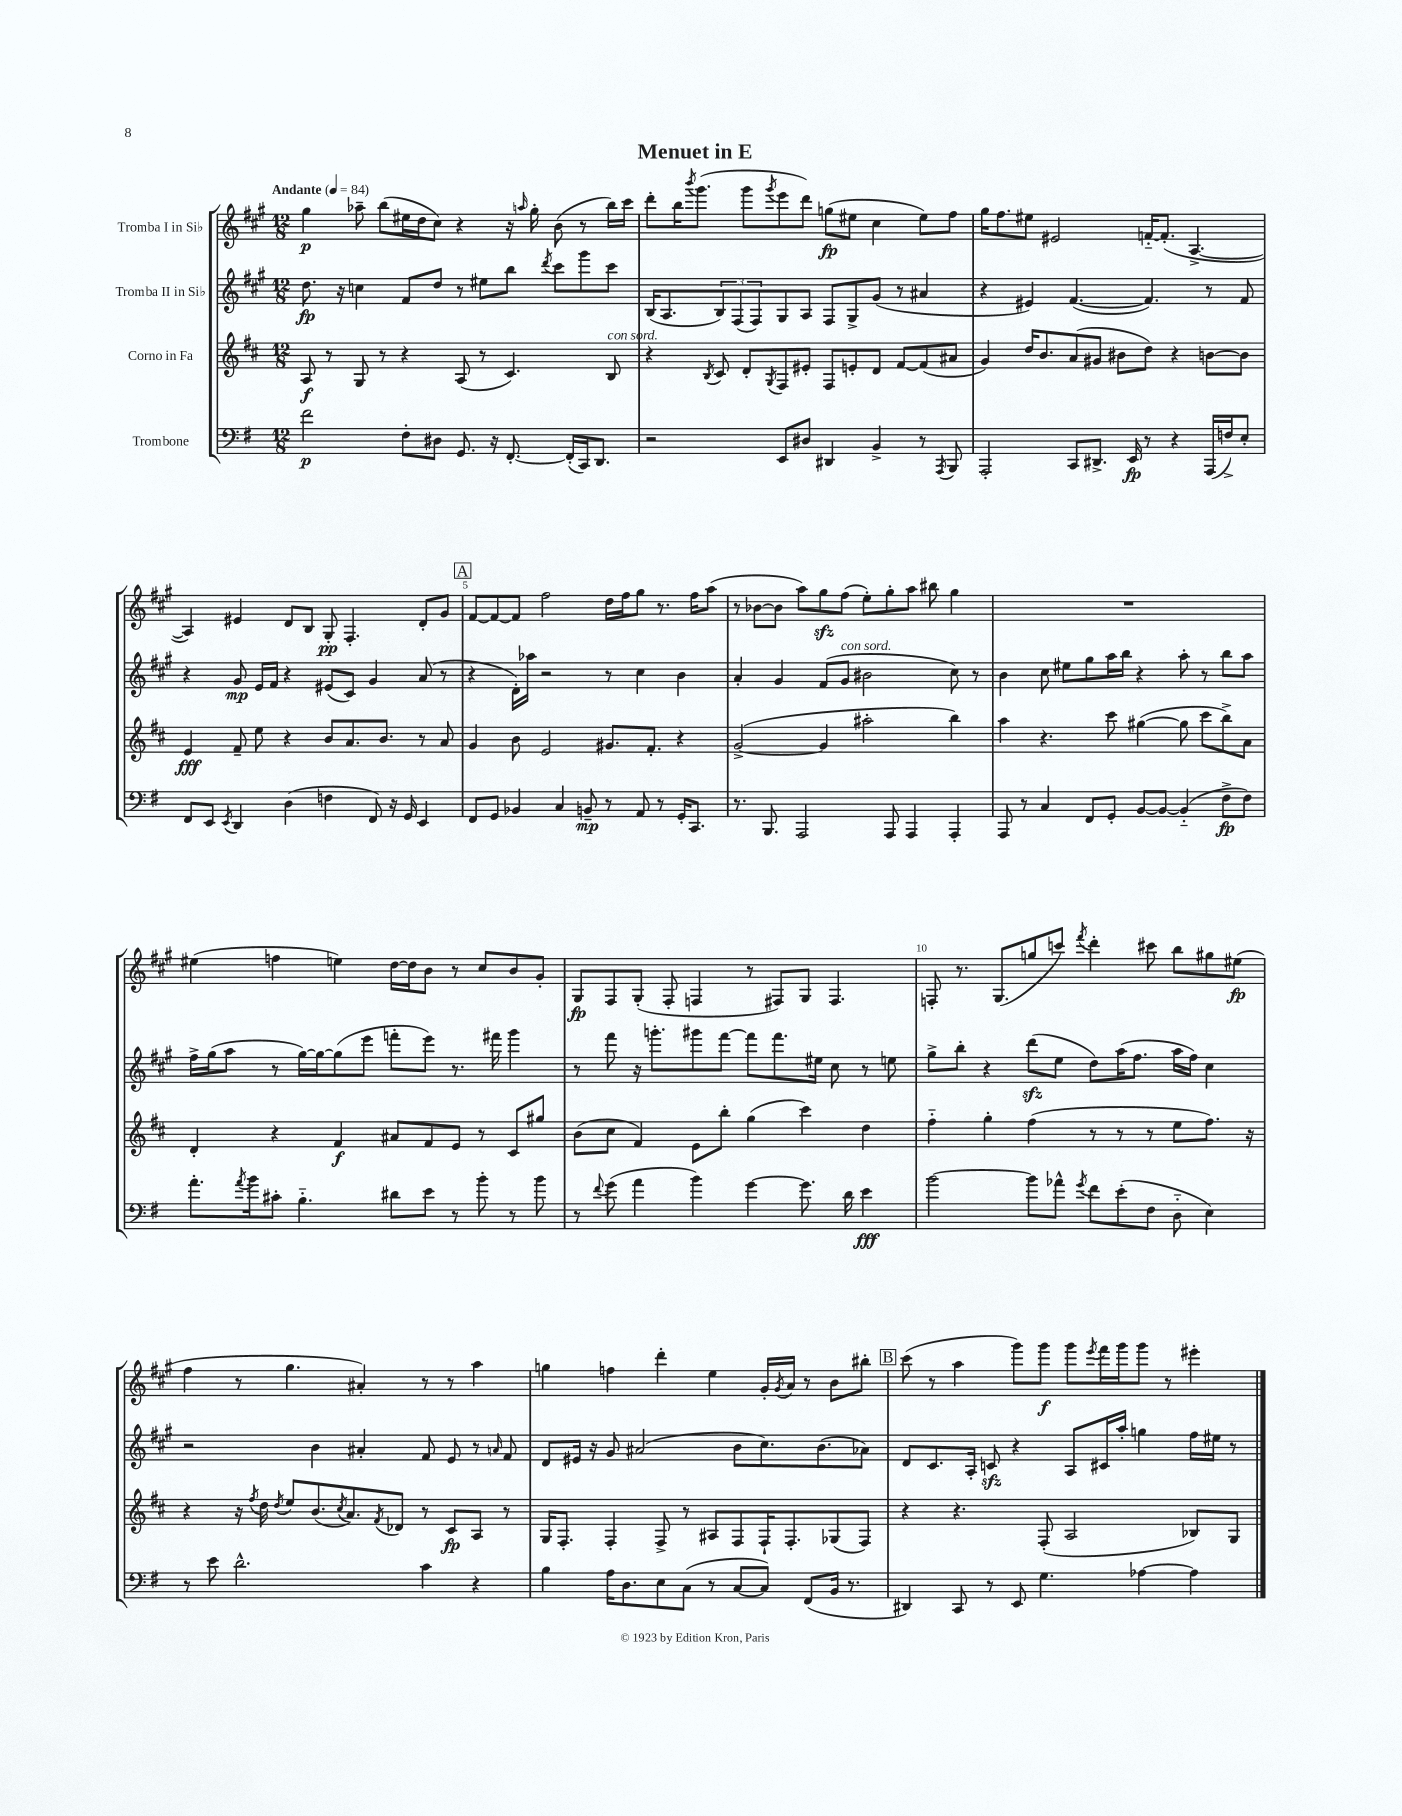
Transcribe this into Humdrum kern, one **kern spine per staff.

**kern	**kern	**kern	**kern
*staff4	*staff3	*staff2	*staff1
*clefF4	*clefG2	*clefG2	*clefG2
*k[f#]	*k[f#c#]	*k[f#c#g#]	*k[f#c#g#]
*M12/8	*M12/8	*M12/8	*M12/8
*MM84	*MM84	*MM84	*MM84
2f#	8A	8.dd	4gg#
.	8r	.	.
.	.	16r	.
.	8G	4cc	8aa-~
.	8r	.	(8bb
8F#'	4r	8f#	16ee#
.	.	.	16dd
8D#	.	8dd	8cc#)
8.GG	(8A	8r	4r
.	8r	8ee#	.
16r	.	.	.
[8.FF#'	4.c#)	8bb	16r
.	.	.	16qqaa
.	.	.	16gg#'
.	.	8qddd	.
.	.	8ccc#	(8b
(16FF#']	.	.	.
16CC)	.	8ggg#	8r
8.DD	.	.	.
.	8B	8ccc#	16bb)
.	.	.	16ccc#
=	=	=	=
2r	4r	(16B	8ddd'
.	.	8.A	.
.	.	.	16bb
.	.	.	8qbbb
.	.	.	(8.ggg#
.	8qB	.	.
.	8c#	12B)	.
.	.	(12F#	.
.	8d'	.	8ggg#
.	.	12F#)	.
.	8qG	.	8qggg#
8EE	8F#	8G#	8eee
8D#	8e#'	8A	8ddd)
4DD#	8F#	8F#	(8gg
.	8e'	8G#^	8ee#
4BB^	8d	(8g#	4cc#
.	[8f#	8r	.
8r	(8f#]	4a#	8ee#)
8qAAA	.	.	.
8BBB	8a#	.	8ff#
=	=	=	=
2AAA'	4g)	4r	16gg#
.	.	.	8.ff#
.	16dd	4e#)	8ee#
.	8.b	.	.
.	.	.	2e#
8CC	(8a	([4.f#	.
8.DD#^	8g#	.	.
.	8b#	.	.
16EE	.	.	.
8r	8dd)	4.f#])	[16f'~
.	.	.	(8.f']
4r	4r	.	.
.	.	.	[4.A^
(16AAA	[8b	8r	.
16F^)	.	.	.
8E'	8b]	8f#	.
=	=	=	=
8FF#	4e	4r	4A])
8EE	.	.	.
8qEE	.	.	.
4DD	8f#~	8g#	4e#
.	8ee	16e	.
.	.	16f#	.
(4D	4r	4r	8d
.	.	.	8B
4F	8b	(8e#	8G#'
.	8.a	8c#)	4.F#'
8FF#)	.	4g#	.
.	8.b	.	.
16r	.	.	.
16GG	.	.	.
4EE	8r	(8a	8d'
.	8a	8r	8g#
=	=	=	=
8FF#	4g	4r	[8f#
8GG	.	.	8f#_
4BB-	8b	16d')	8f#]
.	.	16aa-	.
.	2e	2r	2ff#
4C	.	.	.
8BB~	.	.	.
8r	8.g#	8r	16dd
.	.	.	16ff#
8AA	.	4cc#	8gg#
.	8.f#'	.	.
8r	.	.	8.r
16GG'	4r	4b	.
8.CC	.	.	16ff#
.	.	.	(8aa
=	=	=	=
8.r	([2g^	4a'	8r
.	.	.	[8b-
8.BBB	.	.	.
.	.	4g#	8b-]
2AAA	.	.	8aa)
.	4g]	(8f#	8gg#
.	.	8g#	(8ff#
.	2aa#'	2b#	8ee')
8AAA	.	.	8gg#'
4AAA	.	.	8aa
.	.	.	8bb#
4AAA'	4bb)	8cc#)	4gg#
.	.	8r	.
=	=	=	=
8AAA	4aa	4b	1.r
8r	.	.	.
4C	4.r	8cc#	.
.	.	8ee#	.
8FF#	.	8gg#	.
8GG'	8ccc#	16aa	.
.	.	16bb	.
[8BB	([4gg#	4r	.
8BB_	.	.	.
(4BB'~]	8gg#]	8aa'	.
.	8ccc#	8r	.
8F#^	8bb^)	8bb	.
8F#)	8a	8aa	.
=	=	=	=
8.a'	4d'	16ff#^	(4ee#
.	.	(16gg#	.
.	.	8aa	.
8qa	.	.	.
16b	.	.	.
8c#'	4r	8r	4ff
4.B'~	.	[16gg#)	.
.	.	16gg#_	.
.	4f#	(8gg#]	4ee)
.	.	8eee	.
8d#	8a#	8fff'	[16dd
.	.	.	16dd]
8e	8f#	8eee)	8b
8r	8e	8.r	8r
8b'	8r	.	8cc#
.	.	16fff#	.
8r	8c#	4ggg#	8b
8b	8gg#	.	8g#'
=	=	=	=
8r	(8b	8r	8G#
8qqf#	.	.	.
(8g	8cc#	8fff#	8F#
4a	4f#)	16r	(8G#'
.	.	8.ggg'	.
.	.	.	8F#'
4b)	8e	8ggg#	4F
.	8bb'	[8fff#	.
[4g	(4gg	8fff#]	8r
.	.	8.fff#	8F#)
8.g]	4ccc#)	.	8G#
.	.	16ee#	.
.	.	8cc#	4.F#
16d	.	.	.
4e	4dd	8r	.
.	.	8ee	.
=	=	=	=
[2b	4ff#'~	8gg#^	8F'
.	.	8bb'	8.r
.	4gg'	4r	.
.	.	.	(8.G#
8b]	(4ff#	(8ddd	8gg
8a-^^	.	8ee	8ccc)
8qg	.	.	8qfff#
8f#	8r	8dd)	4ddd'
(8e'	8r	(16aa	.
.	.	8.ff#	.
8F#	8r	.	8ccc#
8D'~	8ee	16aa	8bb
.	.	16ff#)	.
4E)	8.ff#)	4cc#	8gg#
.	.	.	(8ee#
.	16r	.	.
=	=	=	=
8r	4r	2r	4ff#
8e	.	.	.
2.d^^	16r	.	8r
.	8qff#	.	.
.	16dd	.	.
.	8qdd	.	.
.	8ee	.	4.gg#
.	(8.b	4b	.
.	8qcc#	.	.
.	8.a)	.	.
.	.	4a#'	4a#')
.	8qf#	.	.
.	8d-	.	.
4c	8r	8f#	8r
.	8c#	8e	8r
4r	8A	8r	4aa
.	.	16qqa	.
.	8r	8f#	.
=	=	=	=
4B	16G	8d	4gg
.	8.F#'	.	.
.	.	16e#	.
.	.	16r	.
16A	4F#'	8g#	4ff
8.D	.	.	.
.	.	(2a#	.
8E	8F#^	.	4ddd'
(8C	8r	.	.
8r	8A#	.	4ee
[8C	8F#	8b	.
8C])	16F#`	8.cc#)	16g#'
.	.	.	8qg#
.	8.F#'	.	16a
(8FF#	.	.	8r
.	.	(8.b	.
16BB	(8G-	.	8b
8.r	.	.	.
.	8F#)	8a-)	8bb#'
=	=	=	=
4DD#)	4r	8d	(8ccc#
.	.	8.c#	8r
8CC	4.r	.	4aa
.	.	16A'	.
8r	.	8c	.
8EE	.	4r	8ggg#)
4.G	(8F#'	.	8ggg#
.	2A	8A	8ggg#
.	.	.	8qeee
.	.	16c#	16fff#
.	.	16aa'	16ggg#
[4A-	.	4gg	8ggg#
.	.	.	8r
4A-]	8B-)	16ff#	4eee#'
.	.	16ee#	.
.	8G	8r	.
==	==	==	==
*-	*-	*-	*-
